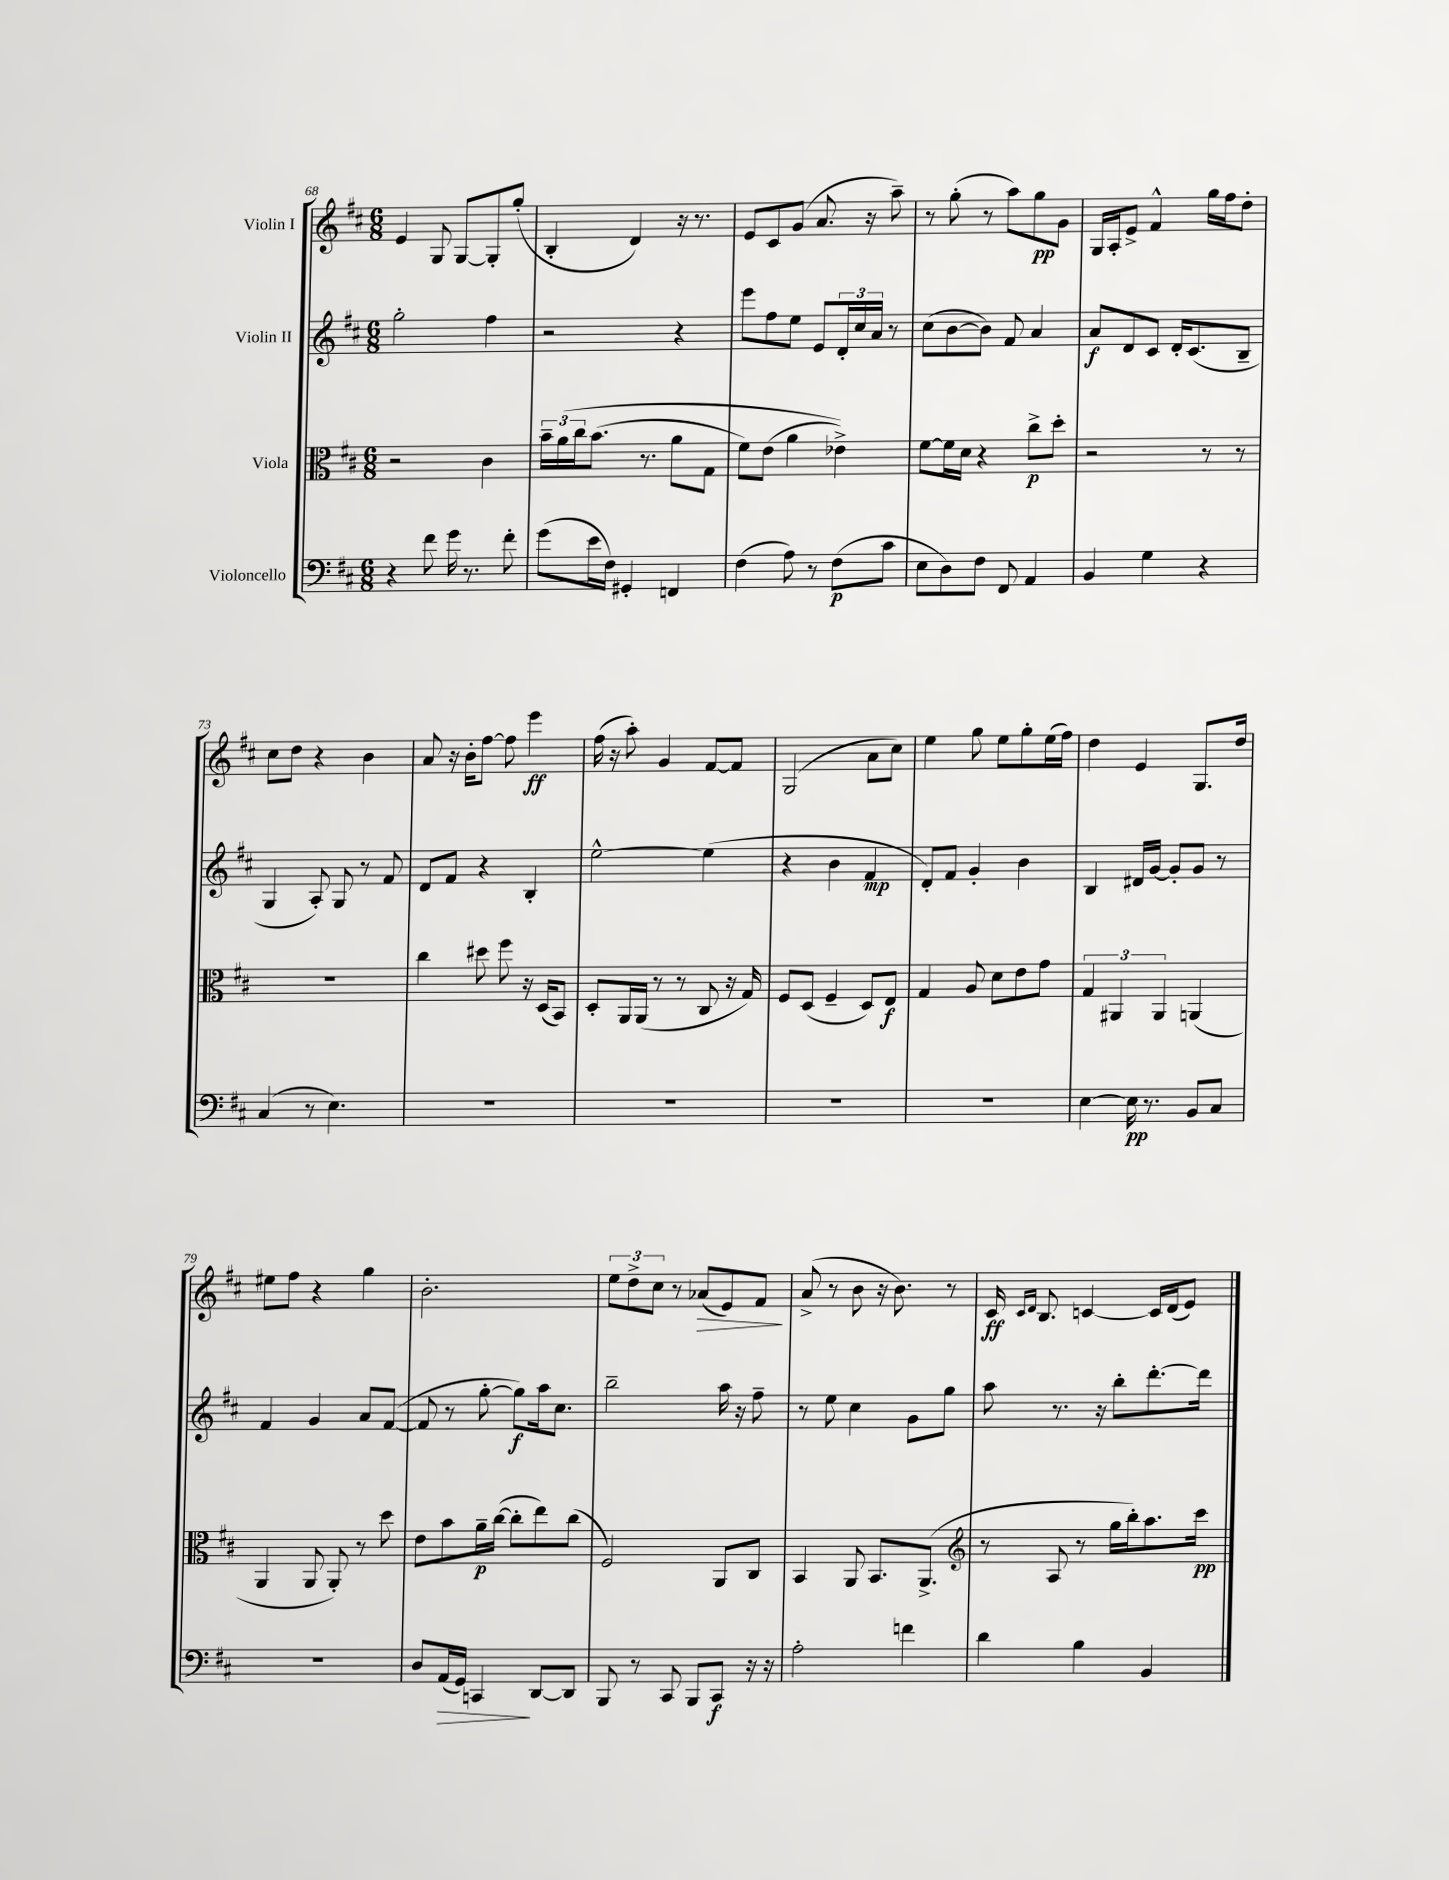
<<
\new StaffGroup <<
\new Staff = "s0" \with { instrumentName = "Violin I" } {
    \clef treble \key d \major \numericTimeSignature \time 6/8
    e'4 g8 g8~ g8-. g''8-.( |
    b4-. d'4) r16 r8. |
    e'8 cis'8 g'8( a'8. r16 a''8--) |
    r8 g''8-.( r8 a''8) g''8\pp g'8 |
    g16 a16-. e'8-> fis'4-^ g''16 fis''16 d''8-. |
    cis''8 d''8 r4 b'4 |
    a'8 r16 b'16-. fis''8~ fis''8 e'''4\ff |
    fis''16( r16 a''8-.) g'4 fis'8~ fis'8 |
    g2( a'8 cis''8) |
    e''4 g''8 e''8 g''8-. e''16( fis''16) |
    d''4 e'4 g8. d''16 |
    eis''8 fis''8 r4 g''4 |
    b'2.-. |
    \tuplet 3/2 { e''8 d''8-> cis''8 } r8 aes'8\>( e'8) fis'8\! |
    a'8->( r8 b'8 r16 b'8.) r8 |
    cis'16\ff \grace { cis'16 d'16 } b8. c'4~ c'16 d'16( e'8) \bar "|." |
}
\new Staff = "s1" \with { instrumentName = "Violin II" } {
    \clef treble \key d \major \numericTimeSignature \time 6/8
    g''2-. fis''4 |
    r2 r4 |
    e'''8 fis''8 e''8 e'8 \tuplet 3/2 { d'16-. cis''16 a'16 } r8 |
    cis''8( b'8~ b'8) fis'8 a'4 |
    a'8\f d'8 cis'8 d'16-. cis'8.( b8-- |
    g4 a8-.) g8 r8 fis'8 |
    d'8 fis'8 r4 b4-. |
    e''2~-^ e''4( |
    r4 b'4 fis'4\mp |
    d'8-.) fis'8 g'4-. b'4 |
    b4 dis'16 g'16~ g'8-. g'8 r8 |
    fis'4 g'4 a'8 fis'8~( |
    fis'8 r8 g''8~-. g''8\f) a''16 cis''8. |
    b''2-- a''16 r16 fis''8-- |
    r8 e''8 cis''4 g'8 g''8 |
    a''8 r8. r16 b''8-. d'''8.~-. d'''16 \bar "|." |
}
\new Staff = "s2" \with { instrumentName = "Viola" } {
    \clef alto \key d \major \numericTimeSignature \time 6/8
    r2 cis'4 |
    \tuplet 3/2 { b'16-- a'16\( cis''16 } b'8.( r8. a'8 g8 |
    fis'8) e'8( a'4 ees'4->)\) |
    fis'8~ fis'16 d'16 r4 cis''8->\p d''8-. |
    r2 r8 r8 |
    R2. |
    cis''4 dis''8 fis''8 r16 d16( b,8) |
    d8-. a,16 a,16( r8 r8 cis8 r16 g16) |
    fis8 d8( fis4-- d8) e8\f |
    g4 a8 d'8 e'8 g'8 |
    \tuplet 3/2 { g4 ais,4 ais,4 } a,4( |
    a,4 a,8 a,8-.) r8 d''8 |
    e'8 b'8 a'16--\p cis''16~( cis''8-. e''8) cis''8( |
    fis2) a,8 cis8 |
    b,4 a,8 b,8. a,8.->( |
    \clef treble r8 a8 r8 g''16 b''16-.) a''8. cis'''16\pp \bar "|." |
}
\new Staff = "s3" \with { instrumentName = "Violoncello" } {
    \clef bass \key d \major \numericTimeSignature \time 6/8
    r4 fis'8 g'16 r8. fis'8-. |
    g'8( e'16 fis16) gis,4-. f,4 |
    fis4( a8) r8 fis8\p( cis'8 |
    e8 d8) fis8 fis,8 a,4 |
    b,4 g4 r4 |
    cis4( r8 e4.) |
    R2. |
    R2. |
    R2. |
    R2. |
    e4~ e16\pp r8. b,8 cis8 |
    R2. |
    d8 a,16\>( g,16) c,4\! d,8~ d,8 |
    b,,8 r8 cis,8 b,,8 cis,8\f r16 r16 |
    a2-. f'4 |
    d'4 b4 b,4 \bar "|." |
}
>>
>>
\layout { \context { \Score currentBarNumber = #68 } }
